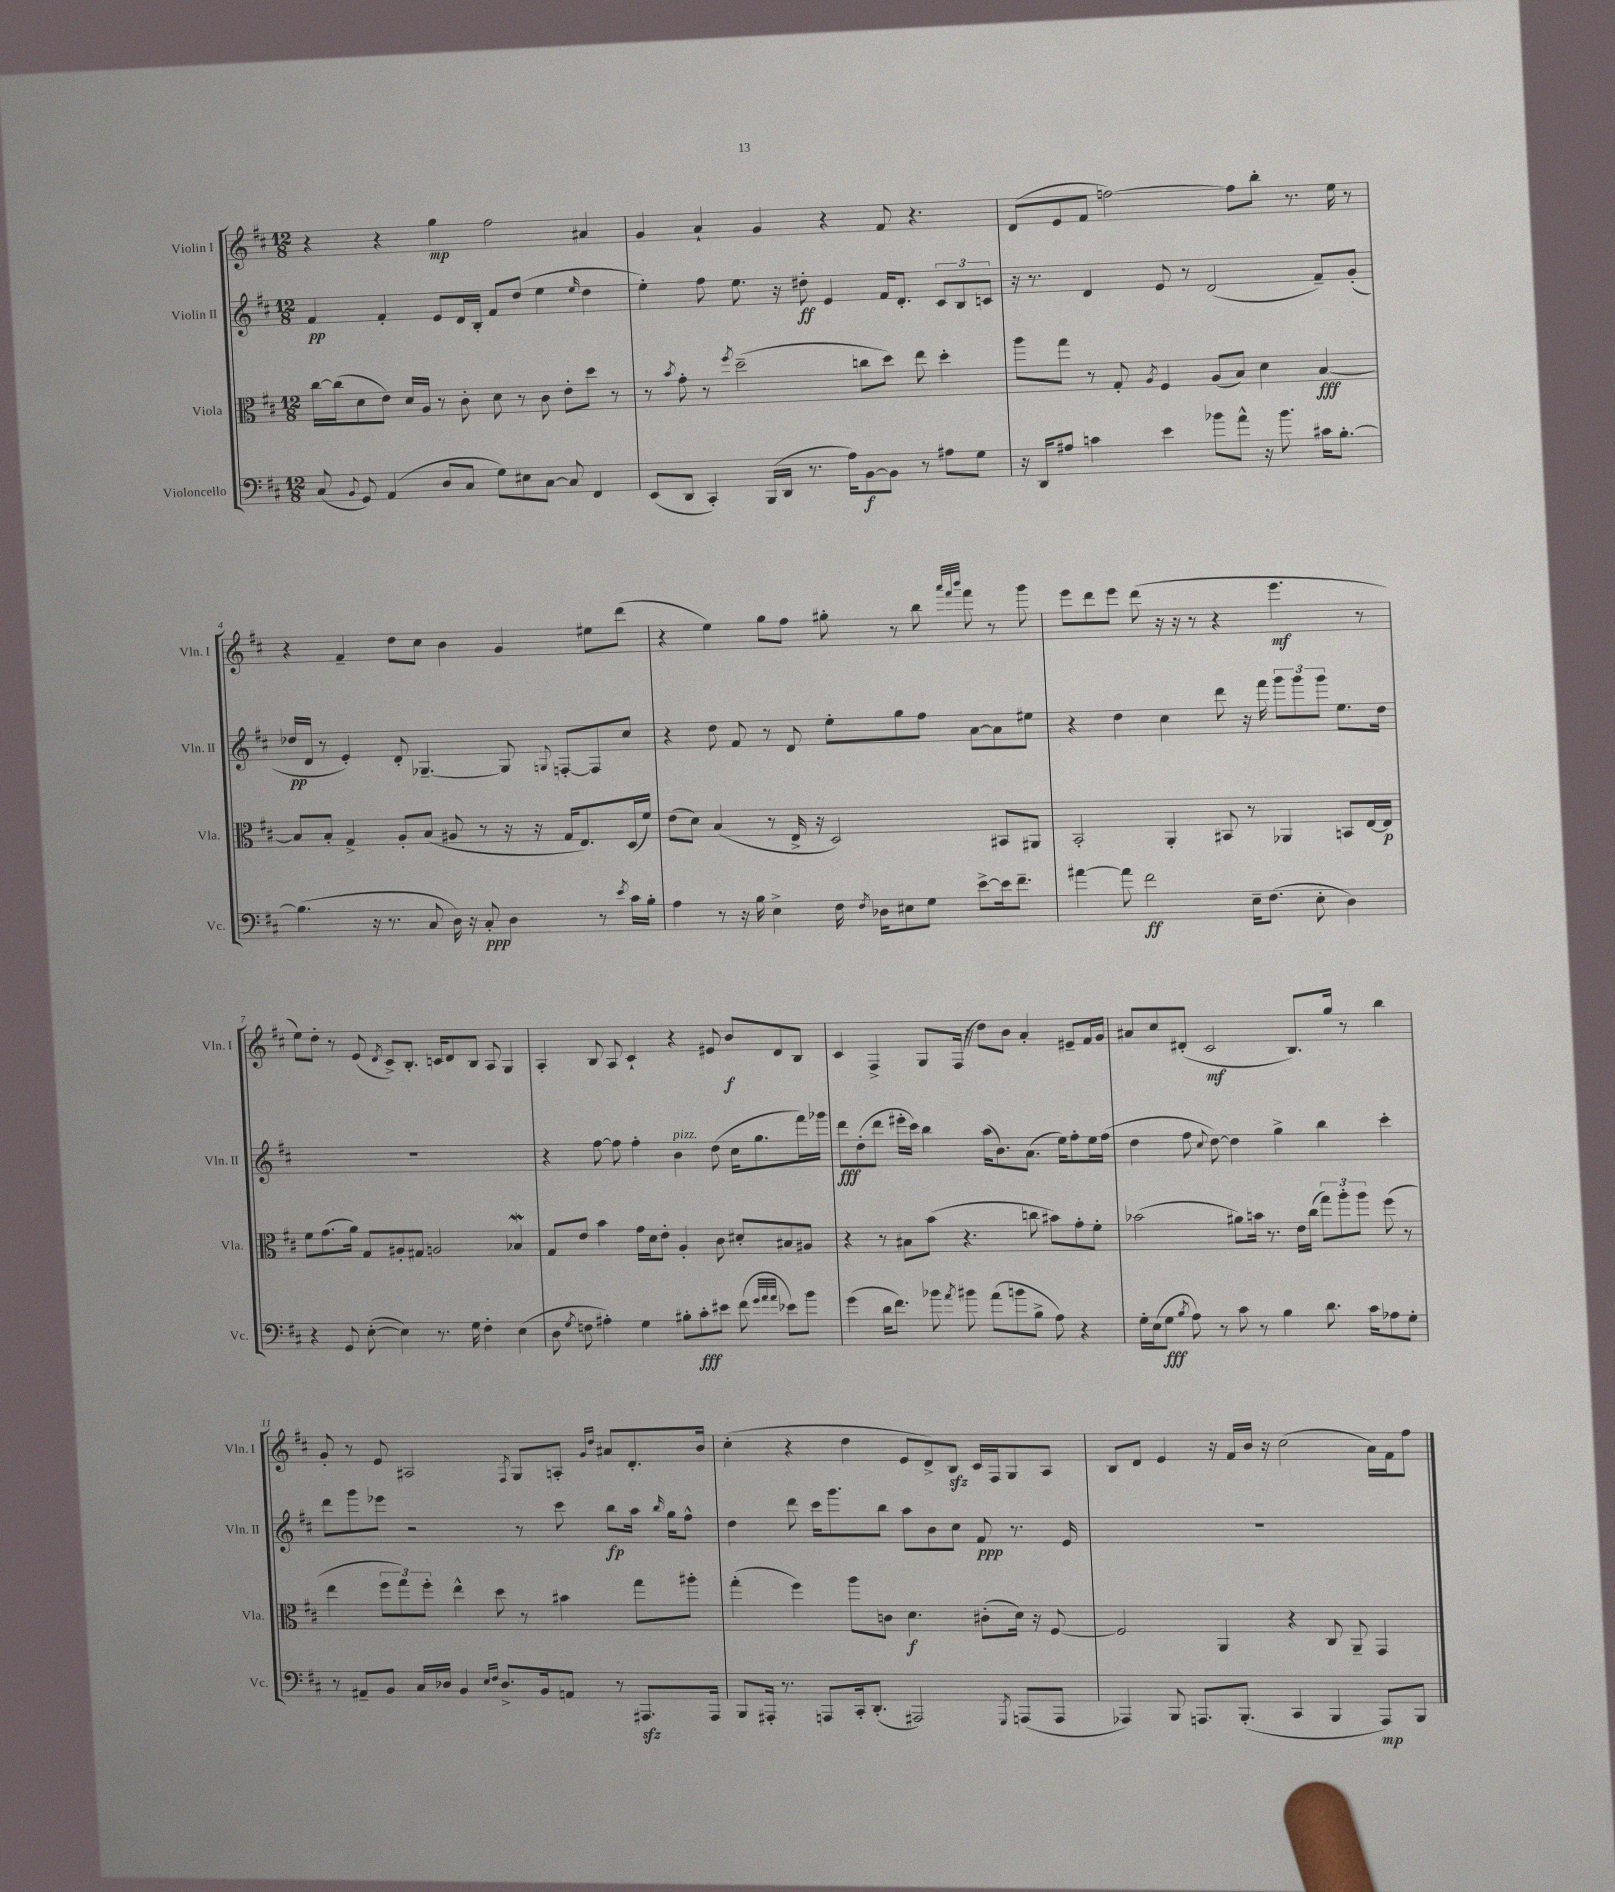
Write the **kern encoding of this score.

**kern	**kern	**kern	**kern
*staff4	*staff3	*staff2	*staff1
*clefF4	*clefC3	*clefG2	*clefG2
*k[f#c#]	*k[f#c#]	*k[f#c#]	*k[f#c#]
*M12/8	*M12/8	*M12/8	*M12/8
(8C#/	[16cc#\LL	4f#/	4r
.	(16cc#\]J	.	.
8qqBB/	.	.	.
8GG/)	8d\	.	.
(4AA/	8e\J)	4f#'/	4r
.	16d/LL	.	.
.	16A/JJ	.	.
8D/L	8r	8e/L	4gg\
8C#/J	8c#'\	16d/L	.
.	.	16B'/JJ	.
8G\L)	8d\	8f#/L	2ff#\
8E#\	8r	(8dd/J	.
[8C#\J	8c#\	4ee\	.
8C#/]	8e'\L	.	.
.	.	16qqee/	.
4FF#/	8dd\J	4dd\	4a#/
.	8r	.	.
=	=	=	=
(8EE/L	8r	4ee'\)	4g/
.	8qb/	.	.
8DD/J	8g'\	.	.
4CC#'/)	8r	8ff#\	4a`/
.	8qff#/	.	.
.	(2dd~\	8.ee\	.
(16BBB/LL	.	.	4g/
16DD/JJ	.	16r	.
8.r	.	8dd#'\	.
.	.	4e/	4r
16A\LK)	.	.	.
[8BB\	8cc\L	.	.
8BB\]J	8dd\J)	16f#/LK	8f#/
.	.	8.d'/J	.
8r	8ee\	.	4.r
8A#\L	4dd'\	12c#/L	.
.	.	12B/	.
8G\J	.	.	.
.	.	12c/J	.
=	=	=	=
16r	8aa\L	16r	(8d/L
16DD/LK	.	8.r	.
8A#/J	8gg\J	.	8e/
4c\	8r	4d/	8f#/J
.	8G'/	.	[2ff\)
.	8qA/	.	.
4e\	4F#/	8e/	.
.	.	8r	.
8b-\L	(8A/L	(2d/	.
8a^^\J	8B/J)	.	8ff\]L
16r	4d\	.	8bb'\J
8.b-\	.	.	.
.	.	.	8.r
16c#\LK	[4B/	8f#~/L)	.
[8.B'\J	.	.	16ee\
.	.	(8g'/J	8r
=	=	=	=
(4.B\]	8B/]L	16dd-/LL	4r
.	.	16d/JJ	.
.	8B'/J	8r	.
.	4G^/	4e'/)	4f#~/
16r	.	.	.
8.r	.	.	.
.	8A'/L	8d'/	8dd\L
8C#/	(8B/J	[4.G-~/	8cc#\J
16D\)	8A#/	.	4b\
16r	.	.	.
8C#'/	8r	.	.
4D\	16r	8G-/]	4g/
.	16r	.	.
.	.	8qqG/	.
.	16G/LK	[8F'/L	.
.	8.E/)	.	.
8r	.	8F/]	8ee#\L
8qe/	.	.	.
16c#\LL	(16D/L	8cc#/J	(8ddd\J
16B'\JJ	16f#/JJ)	.	.
=	=	=	=
4A\	(8e\L	4r	4r
.	8d\J)	.	.
8r	(4B/	8dd\	4ee\)
16r	.	8f#/	.
16B\	.	.	.
4E^\	8r	8r	8gg\L
.	16E^/	8d/	8ff#\J
.	16r	.	.
16F#\	2D/)	8ee'\L	8gg#'\
8qF#/	.	.	.
16D-\LK	.	.	.
8E#\	.	8gg\	8r
8G\J	.	8ff#\J	8bb\
.	.	.	32qqaaa/LLL
.	.	.	32qqfff#/
.	.	.	32qqbbb/JJJ
[8e^\L	.	[8a\L	8fff#\
16e\]k	8BB#/L	8a\]	8r
8.f#~\J	.	.	.
.	8AA#/J	8ee#\J	8ggg\
=	=	=	=
[4a#\	2BB'/	4r	8eee\L
.	.	.	8ddd\
8a#\]	.	4dd\	8eee\J
2f#\	.	.	(8ddd\
.	4AA'/	4cc#\	16r
.	.	.	16r
.	.	.	8r
.	8BB#/	8ddd\	4r
16E~\LK	8r	16r	.
(8.F#\J	.	16fff#\	.
.	4AA-/	12ggg\L	4.eee\
.	.	12ggg\	.
8E'\	.	.	.
.	.	12ggg\J	.
4D\)	8BB/L	8.ee\L	.
.	[16E/L	.	8r
.	16E/]JJ	16dd\Jk	.
=	=	=	=
4r	8f#\L	1.r	8ee\L)
.	(8.g\	.	8dd'\J
8GG/	.	.	8r
.	16a\Jk)	.	.
([8E'\	8G/L	.	(8e/
.	.	.	8qd/
4E\])	8A#'/	.	8c#^/L)
.	8G#/J	.	8.B'/J
8.r	2A/	.	.
.	.	.	16c/LK
.	.	.	8d/
16G\	.	.	.
4F#'\	.	.	8B/J
.	.	.	8A/
(4E\	4B-/	.	4G/
=	=	=	=
8D\	8G/L	4r	4A'/
8qG/	.	.	.
8F\	8e/J	.	.
4A#'\)	4b\	[8ff#\	8B/
.	.	8ff#\]	8A/
4G\	16g\LL	4ff#'\	4c#`/
.	16d\J	.	.
.	8e'\J	.	.
8B#'\L	4A'/	4b\	4r
8c#'\	.	.	.
8e#\J	8c#\	(8dd\	8e#/
(8f#\	8d#'/L	16cc#\LK	8b/L
.	.	8.gg\	.
32qqg/LLL	.	.	.
32qqa/	.	.	.
32qqa/JJJ	.	.	.
8e-\L)	8B#/	.	8d/
8b\J	8A#/J	16fff#\L)	8B/J
.	.	16ggg-\JJ	.
=	=	=	=
(4g\	4r	8ddd\L	4c#/
.	.	(8dd'\	.
16d\LK	8r	8ddd\J	4F#^/
8.f#\J)	.	.	.
.	8B#\L	16eee#'\LL	.
.	.	16ccc#\JJ)	.
8b-\	(8b\J	4bb\	8G/L
8qa/	.	.	.
8b#\	4.r	.	(16F#/Jk
.	.	.	16r
(8a\L	.	(16aa\LK	8dd\L)
.	.	8.b\)	.
8b\	.	.	8b\J
8B^\J	8cc\	(8.a\J	4a'/
8A\)	8b#\L)	.	.
.	.	16ee\LK)	.
4r	8g'\	8ff#'\	8e#~/L
.	8f#'\J	16ee\L	16f#/L
.	.	(16ff#\JJ	16g/JJ
=	=	=	=
16G'\LL	(2b-\	4dd\	8a#/L
(16E\J	.	.	.
8G\J	.	.	8cc#/
8qB/	.	.	.
8A\)	.	8ff#\	(8d#'/J
.	.	8qqcc#/	.
8r	.	[8dd\)	2c#/
8c#\	8a#\L)	4dd\]	.
8r	16b\Jk	.	.
.	8.r	.	.
4B\	.	4gg^\	.
.	16e\LL	.	8.B/L)
.	(16cc#\JJ	.	.
8.d\	12gg\L)	4bb\	.
.	.	.	16gg/Jk
.	12aa'\	.	.
.	.	.	8r
.	12aa\J	.	.
16c#\LK	.	.	.
8A-\	(8ff#\	4ccc#'\	4bb\
8G'\J	8r	.	.
=	=	=	=
8r	4ee\	8ddd\L	8g'/
8AA#~/L	.	8ggg\	8r
8BB/J	12ff#\L	8eee-\J	8e/
.	12gg\)	.	.
16C#/LL	.	2r	2A#/
.	12ff#'\J	.	.
16D-/JJ	.	.	.
4BB/	4ee^^\	.	.
16qqE/LL	.	.	.
16qqF#/JJ	.	.	.
8.D-^/L	8dd\	.	.
.	.	.	8qF#/
.	8r	8r	8G/L
16BB/k	.	.	.
8AA/J	4b#\	8ccc#\	8A'/J
.	.	.	16qqg/LL
.	.	.	16qqdd/JJ
8r	.	8bb\L	8a#/L
8.AAA#/L	8gg\L	16aa\Jk	8.d'/
.	.	16qqbb/	.
.	.	16gg\LK	.
.	8aa#'\J	8ff#^^\J	.
16AAA#/Jk	.	.	16b/Jk
=	=	=	=
8BBB/L	(4gg'\	4dd\	(4cc#'\
16AAA#'/Jk	.	.	.
8.r	.	.	.
.	4ff#\)	8ddd\	4r
8AAA/L	.	16ccc#\LK	.
.	.	8.ggg\	.
16CC#'/k	8aa\L	.	4dd\
(8.DD'/J	.	.	.
.	8c\J	8bb\J	.
2AAA#/)	4.d\	8aa\L	8e/L
.	.	8b\	8d^/)
.	.	8cc#\J	8B/J
.	(8c#'\L	8f#/	16c#/LL
.	.	.	16F#/J
8qGGG/	.	.	.
(8AAA/L	16d\Jk)	8.r	8G/
.	16r	.	.
8AAA/J	[8F#/	.	8A/J
.	.	16e/	.
=	=	=	=
4AAA-/)	2F#/]	1.r	8B/L
.	.	.	8d/J
8BBB/	.	.	4e/
8.AAA/L	.	.	.
.	4AA/	.	16r
(8.BBB'/J	.	.	16f#/LL
.	.	.	16b/JJ
.	.	.	16r
4CC#/	4r	.	(2cc#\
4BBB/	8C#/	.	.
.	8AA~/	.	.
8AAA/L)	4GG/	.	16a\LL)
.	.	.	16f#\J
8BBB/J	.	.	8ff#\J
==	==	==	==
*-	*-	*-	*-
